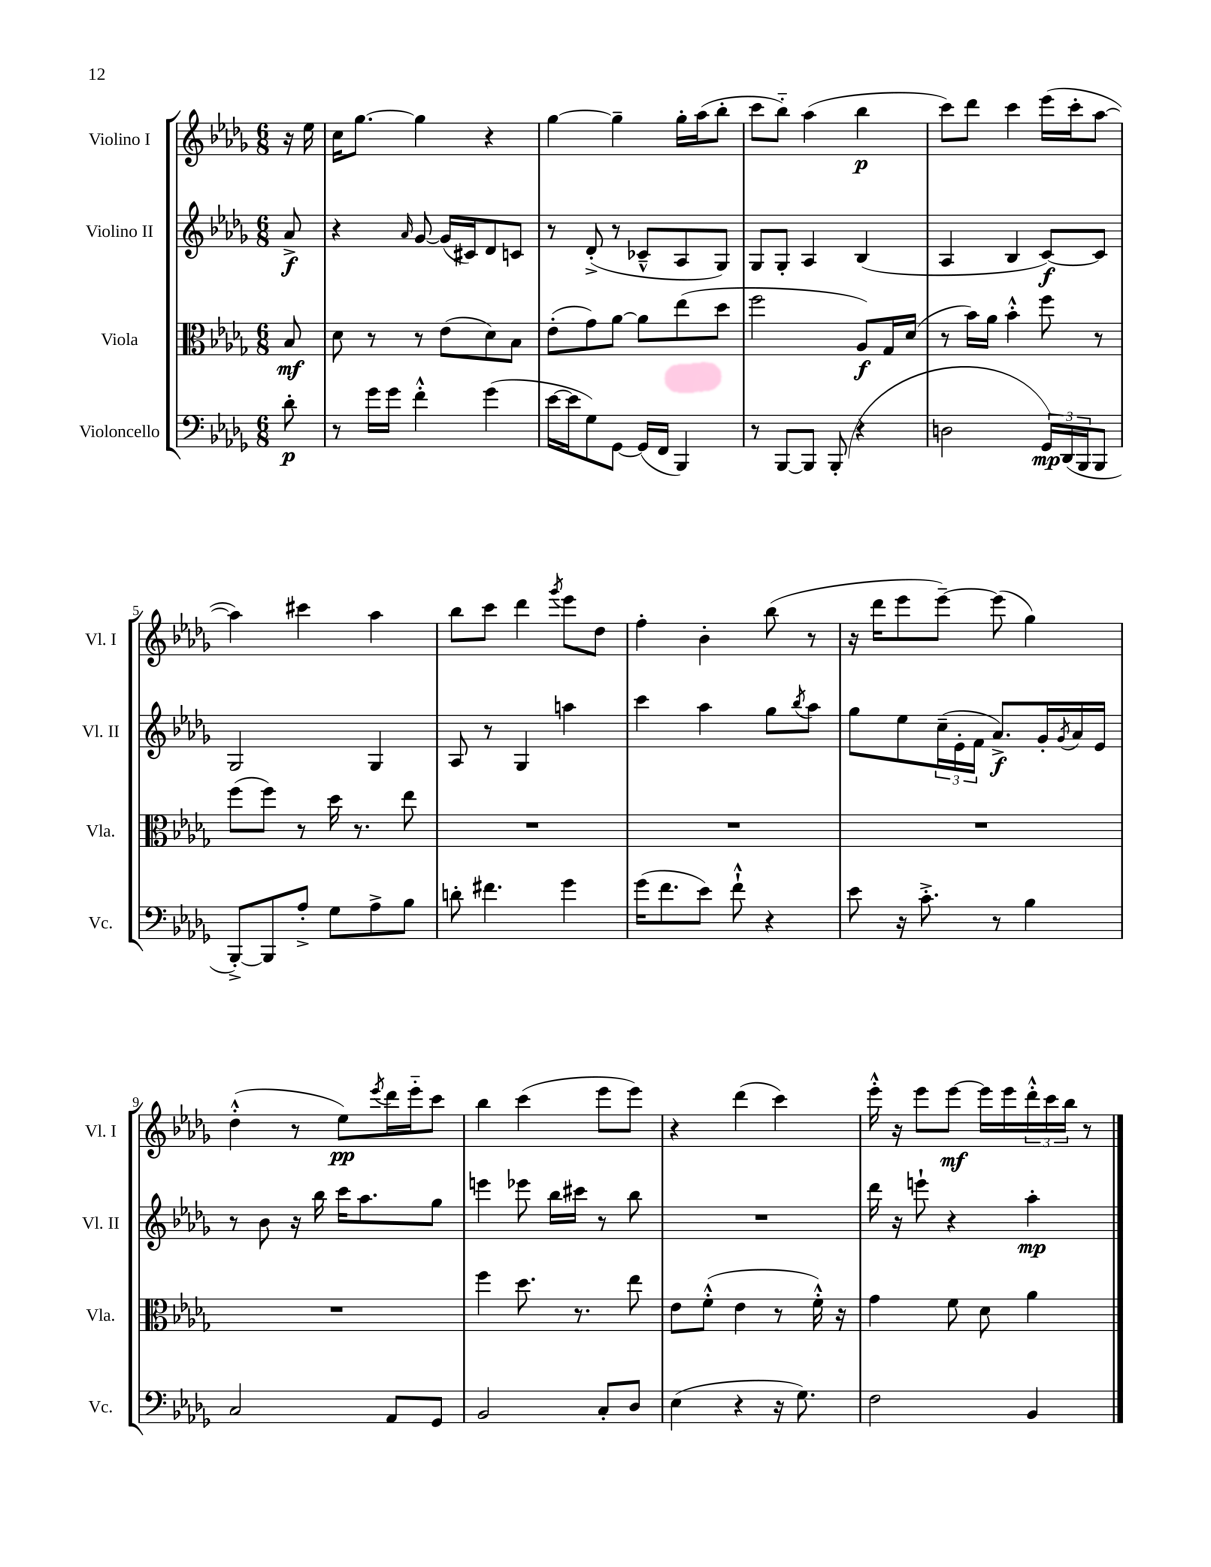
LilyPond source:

<<
\new StaffGroup <<
\new Staff = "s0" \with { instrumentName = "Violino I" shortInstrumentName = "Vl. I" } {
    \clef treble \key des \major \numericTimeSignature \time 6/8 \partial 8
    r16 ees''16 |
    c''16 ges''8.~ ges''4 r4 |
    ges''4~ ges''4-- ges''16-. aes''16( bes''8-. |
    c'''8 bes''8-_) aes''4( bes''4\p |
    c'''8) des'''8 c'''4 ees'''16( c'''16-. aes''8~ |
    aes''4) cis'''4 aes''4 |
    bes''8 c'''8 des'''4 \acciaccatura { ges'''8 } ees'''8 des''8 |
    f''4-. bes'4-. bes''8( r8 |
    r16 des'''16 ees'''8 ees'''8~--) ees'''8( ges''4) |
    des''4-.-^( r8 ees''8\pp) \acciaccatura { ees'''8 } des'''16 ees'''16-_ c'''8 |
    bes''4 c'''4( ees'''8 ees'''8) |
    r4 des'''4( c'''4) |
    ees'''16-.-^ r16 ees'''8 ees'''8~\mf ees'''16 ees'''16 \tuplet 3/2 { des'''16-.-^ c'''16 bes''16 } r8 \bar "|." |
}
\new Staff = "s1" \with { instrumentName = "Violino II" shortInstrumentName = "Vl. II" } {
    \clef treble \key des \major \numericTimeSignature \time 6/8 \partial 8
    aes'8->\f |
    r4 \grace { aes'16 } ges'8~ ges'16( cis'16) des'8 c'8 |
    r8 des'8-.->( r8 ces'8---^ aes8 ges8) |
    ges8 ges8-. aes4 bes4( |
    aes4 bes4 c'8~\f) c'8 |
    ges2 ges4 |
    aes8 r8 ges4 a''4 |
    c'''4 aes''4 ges''8 \acciaccatura { bes''8 } aes''8 |
    ges''8 ees''8 \tuplet 3/2 { c''16--( ees'16-. f'16 } aes'8.->\f) ges'16-. \acciaccatura { ges'8 } aes'16 ees'16 |
    r8 bes'8 r16 bes''16 c'''16 aes''8. ges''8 |
    e'''4 ees'''8 bes''16 cis'''16 r8 bes''8 |
    R2. |
    des'''16 r16 e'''8-! r4 aes''4-.\mp \bar "|." |
}
\new Staff = "s2" \with { instrumentName = "Viola" shortInstrumentName = "Vla." } {
    \clef alto \key des \major \numericTimeSignature \time 6/8 \partial 8
    bes8\mf |
    des'8 r8 r8 ees'8( des'8) bes8 |
    ees'8-.( ges'8) aes'8~ aes'8 ees''8( des''8 |
    f''2 aes8\f) ges16 des'16( |
    r8 bes'16) aes'16 bes'4-.-^ f''8 r8 |
    f''8( f''8) r8 des''16 r8. ees''8 |
    R2. |
    R2. |
    R2. |
    R2. |
    f''4 des''8. r8. ees''8 |
    ees'8 f'8-.-^( ees'4 r8 f'16-.-^) r16 |
    ges'4 f'8 des'8 aes'4 \bar "|." |
}
\new Staff = "s3" \with { instrumentName = "Violoncello" shortInstrumentName = "Vc." } {
    \clef bass \key des \major \numericTimeSignature \time 6/8 \partial 8
    des'8-.\p |
    r8 ges'16 ges'16 f'4-.-^ ges'4( |
    ees'16~ ees'16 ges8) ges,8~ ges,16( f,16 bes,,4) |
    r8 bes,,8~ bes,,8 bes,,8-.( r4 |
    d2 \tuplet 3/2 { ges,16\mp) des,16( bes,,16 } bes,,8 |
    bes,,8~-.->) bes,,8 aes8-.-> ges8 aes8-> bes8 |
    d'8-. fis'4. ges'4 |
    ges'16( f'8. ees'8) f'8-!-^ r4 |
    ees'8 r16 c'8.-.-> r8 bes4 |
    c2 aes,8 ges,8 |
    bes,2 c8-. des8 |
    ees4( r4 r16 ges8.) |
    f2 bes,4 \bar "|." |
}
>>
>>
